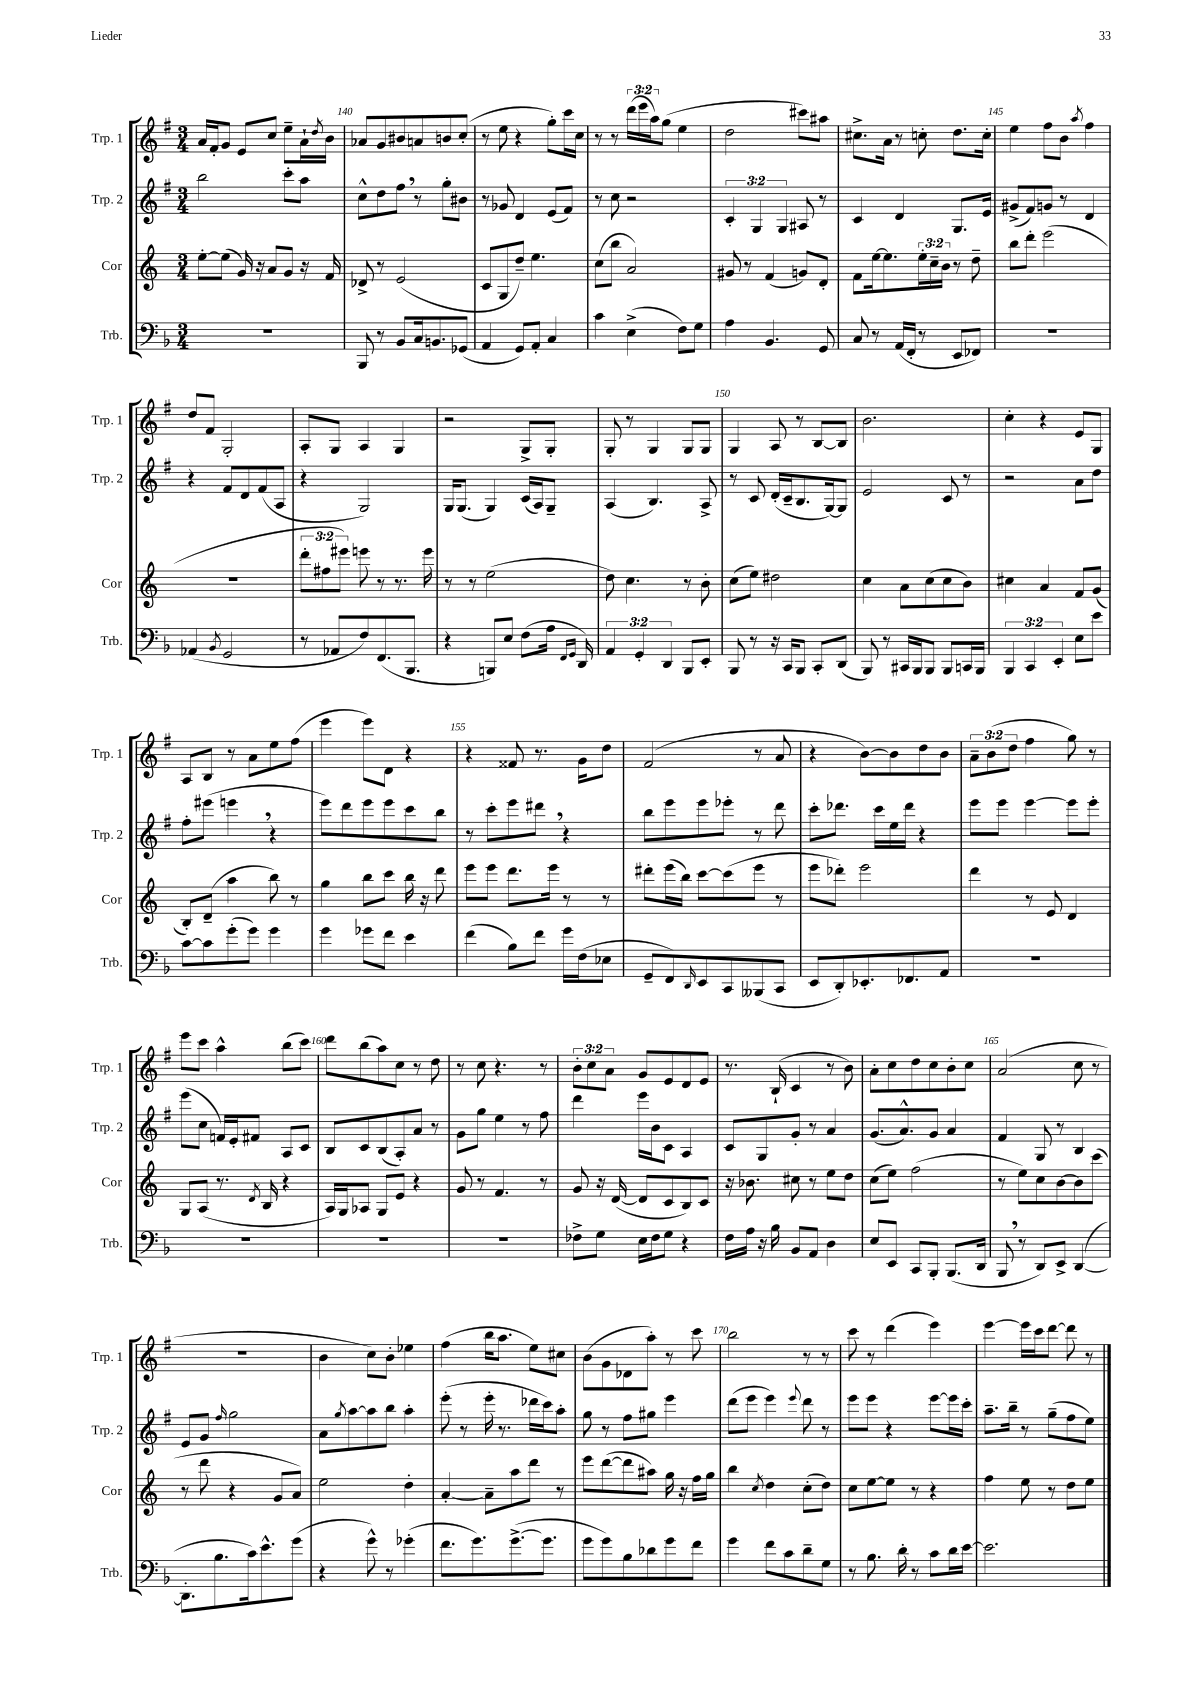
<<
\new StaffGroup <<
\new Staff = "s0" \with { instrumentName = "Trp. 1" shortInstrumentName = "Trp. 1" } {
    \clef treble \key g \major \numericTimeSignature \time 3/4 \override Staff.TupletNumber.text = #tuplet-number::calc-fraction-text
    a'16 fis'16-. g'8 e'8 c''8 e''8-- a'16-! \acciaccatura { d''8 } b'16 |
    aes'8 g'8 bis'8 a'8 b'8 c''8-.( |
    r8 e''8 r4 g''8-.) c'''16 c''16 |
    r8 r8 \tuplet 3/2 { d'''16( e'''16 a''16) } g''8( e''4 |
    d''2 cis'''8) ais''8 |
    cis''8.-> a'16 r8 c''8-. d''8. c''16-. |
    e''4 fis''8 b'8 \acciaccatura { a''8 } fis''4 |
    d''8 fis'8 g2-. |
    a8-. g8 a4 g4 |
    r2 g8-> g8-. |
    g8-. r8 g4 g8 g8 |
    g4 a8 r8 b8~ b8 |
    b'2. |
    c''4-. r4 e'8 g8 |
    a8 b8 r8 a'8 e''8 fis''8( |
    e'''4 e'''8) d'8 r4 |
    r4 fisis'8 r8. g'16 d''8 |
    fis'2( r8 a'8 |
    r4 b'8~) b'8 d''8 b'8 |
    \tuplet 3/2 { a'8-- b'8( d''8 } fis''4 g''8) r8 |
    e'''8 c'''8 a''4-^ b''8( c'''8) |
    d'''8 b''8( a''8) c''8 r8 d''8 |
    r8 c''8 r4. r8 |
    \tuplet 3/2 { b'8-. c''8 a'8 } g'8 e'8 d'8 e'8 |
    r8. b16-!( c'4 r8 b'8) |
    a'8-. c''8 d''8 c''8 b'8-. c''8 |
    a'2( c''8 r8 |
    R2. |
    b'4 c''8) b'8-. ees''4 |
    fis''4( b''16 a''8. e''8) cis''8 |
    b'8( g'8 des'8 a''8-.) r8 c'''8 |
    b''2 r8 r8 |
    c'''8 r8 d'''4( e'''4) |
    e'''4~ e'''16 c'''16 d'''8~ d'''8 r8 \bar "|." |
}
\new Staff = "s1" \with { instrumentName = "Trp. 2" shortInstrumentName = "Trp. 2" } {
    \clef treble \key g \major \numericTimeSignature \time 3/4 \override Staff.TupletNumber.text = #tuplet-number::calc-fraction-text
    b''2 c'''8-. a''8 |
    c''8-^ d''8 fis''8 \breathe r8 g''8-. bis'8 |
    r8 ges'8 d'4 e'8( fis'8) |
    r8 c''8 r2 |
    \tuplet 3/2 { c'4-. g4 g4 } ais8 r8 |
    c'4 d'4 g8. e'16 |
    gis'8->( fis'8) g'8 r8 d'4 |
    r4 fis'8 d'8 fis'8( a8 |
    r4 g2) |
    g16 g8.( g4) c'16( a16) g8-- |
    a4( b4.) a8-> |
    r8 c'8 d'16-.( c'16-- b8. g16~) g8 |
    e'2 c'8 r8 |
    r2 a'8 d''8 |
    fis''8-. eis'''8( e'''4 \breathe r4 |
    e'''8) d'''8 e'''8 e'''8 c'''8 b''8 |
    r8 c'''8-. e'''8 dis'''8 \breathe r4 |
    b''8 e'''8 e'''8 ees'''8-. r8 d'''8 |
    c'''8-. des'''8. c'''16 e''16 des'''16 r4 |
    e'''8 e'''8 e'''4~ e'''8 e'''8-. |
    e'''8( c''8 f'16) e'16-. fis'8 a8 c'8 |
    b8 c'8 b8( a8-.) a'8 r8 |
    g'8 g''8 e''4 r8 fis''8 |
    d'''4 e'''16 b'16 c'8 a4 |
    c'8 g8 g'8-. r8 a'4 |
    g'8.( a'8.-^) g'8 a'4 |
    fis'4 g8 r8 b4 |
    e'8 g'8 \grace { fis''16 } g''2 |
    a'8 \acciaccatura { g''8 } a''8~ a''8 b''8 a''4-. |
    e'''8-.( r8 e'''16-. r8. des'''16 c'''16) a''8-. |
    g''8 r8 fis''8 gis''8 e'''4 |
    d'''8( e'''8 e'''4) \appoggiatura { e'''8 } d'''8 r8 |
    e'''8 e'''8 r4 e'''8~ e'''16 c'''16-. |
    a''8.-- b''16-- r8 g''8--( fis''8 e''8) \bar "|." |
}
\new Staff = "s2" \with { instrumentName = "Cor" shortInstrumentName = "Cor" } {
    \clef treble \key c \major \numericTimeSignature \time 3/4 \override Staff.TupletNumber.text = #tuplet-number::calc-fraction-text
    e''8~-. e''8( g'16) r16 a'8 g'8 r16 f'16 |
    des'8-> r8 e'2( |
    c'8 g8 d''8--) e''4. |
    c''8( b''8 a'2) |
    gis'8 r8 f'4( g'8) d'8-. |
    f'8 e''16~ e''8. \tuplet 3/2 { e''16-. c''16-- b'16 } r8 d''8-- |
    b''8 d'''8-. e'''2( |
    R2. |
    \tuplet 3/2 { d'''8-. fis''8 eis'''8) } e'''8 r8 r8. e'''16 |
    r8 r8 e''2( |
    d''8) c''4. r8 b'8-. |
    c''8( e''8) dis''2 |
    c''4 a'8 c''8( c''8 b'8) |
    cis''4 a'4 f'8 g'8( |
    b8-.) d'8--( a''4 b''8) r8 |
    g''4 b''8 c'''8 b''16 r16 d'''8 |
    e'''8 e'''8 d'''8. e'''16 r8 r8 |
    dis'''8-. e'''16( b''16) c'''8~ c'''8( e'''8 r8 |
    e'''8 des'''8-.) e'''2 |
    d'''4 r8 e'8 d'4 |
    g8 a8( r8. \acciaccatura { d'8 } b16 r4 |
    a16) g16 aes8 g8 e'8 r4 |
    g'8 r8 f'4. r8 |
    g'8 r16 d'16~( d'8 c'8 b8) c'8 |
    r16 bes'8. cis''8 r8 e''8 d''8 |
    c''8( e''8) f''2( |
    r8 e''8) c''8 b'8~ b'8 c'''8( |
    r8 d'''8 r4 g'8 a'8) |
    e''2 d''4-. |
    a'4~-. a'8-- a''8 d'''8 r8 |
    e'''8 d'''8~( d'''8 ais''8) g''16 r16 f''16 g''16 |
    b''4 \acciaccatura { c''8 } d''4 c''8-.( d''8) |
    c''8 e''8~ e''8 r8 r4 |
    f''4 e''8 r8 d''8 e''8 \bar "|." |
}
\new Staff = "s3" \with { instrumentName = "Trb." shortInstrumentName = "Trb." } {
    \clef bass \key f \major \numericTimeSignature \time 3/4 \override Staff.TupletNumber.text = #tuplet-number::calc-fraction-text
    R2. |
    bes,,8 r8 bes,8 c16 b,8. ges,8( |
    a,4 g,8) a,8-. c4 |
    c'4 e4->( f8) g8 |
    a4 bes,4. g,8 |
    c8 r8 a,16( f,16-. r8 e,8 fes,8) |
    R2. |
    aes,4( \acciaccatura { bes,8 } g,2 |
    r8 aes,8 f8) f,8.( bes,,8. |
    r4 b,,8) e8 f8( a16 \grace { f,16 g,16 } d,16) |
    \tuplet 3/2 { a,4 g,4-. d,4 } bes,,8 e,8-. |
    bes,,8 r8 r16 c,16 bes,,8 c,8-. d,8( |
    bes,,8) r8 cis,16 bes,,16 bes,,8 bes,,8 c,16 bes,,16 |
    \tuplet 3/2 { bes,,4 c,4 e,4-. } e8 e'8 |
    c'8~ c'8 g'8-.( g'8) g'4 |
    g'4 ges'8 f'8 e'4 |
    f'4( bes8) f'8 g'16 f16( ees8 |
    g,8-- f,8) \grace { d,16 } e,8 c,8 beses,,8( c,8 |
    e,8 d,8-.) ees,8.-. fes,8. a,8 |
    R2. |
    R2. |
    R2. |
    R2. |
    fes8-> g8 e16 fes16 g8 r4 |
    f16 a16 r16 bes16 bes,8 a,8 d4 |
    e8 e,8 c,8 bes,,8-. bes,,8.( d,16 |
    bes,,8 \breathe r8 d,8) e,8-> d,4~( |
    d,8.-. bes8. c'16) e'8.-^ g'8( |
    r4 g'8-^) r8 ges'4-.( |
    f'8. g'8.) g'8.~->( g'8. |
    g'8 g'8) bes8 des'8 g'8 f'8 |
    g'4 f'8 c'8 d'8-- g8 |
    r8 bes8. d'16-. r8 c'8 d'16 e'16~ |
    e'2. \bar "|." |
}
>>
>>
\layout { \context { \Score currentBarNumber = #139 \override BarNumber.break-visibility = ##(#f #t #t) barNumberVisibility = #(every-nth-bar-number-visible 5) } }
